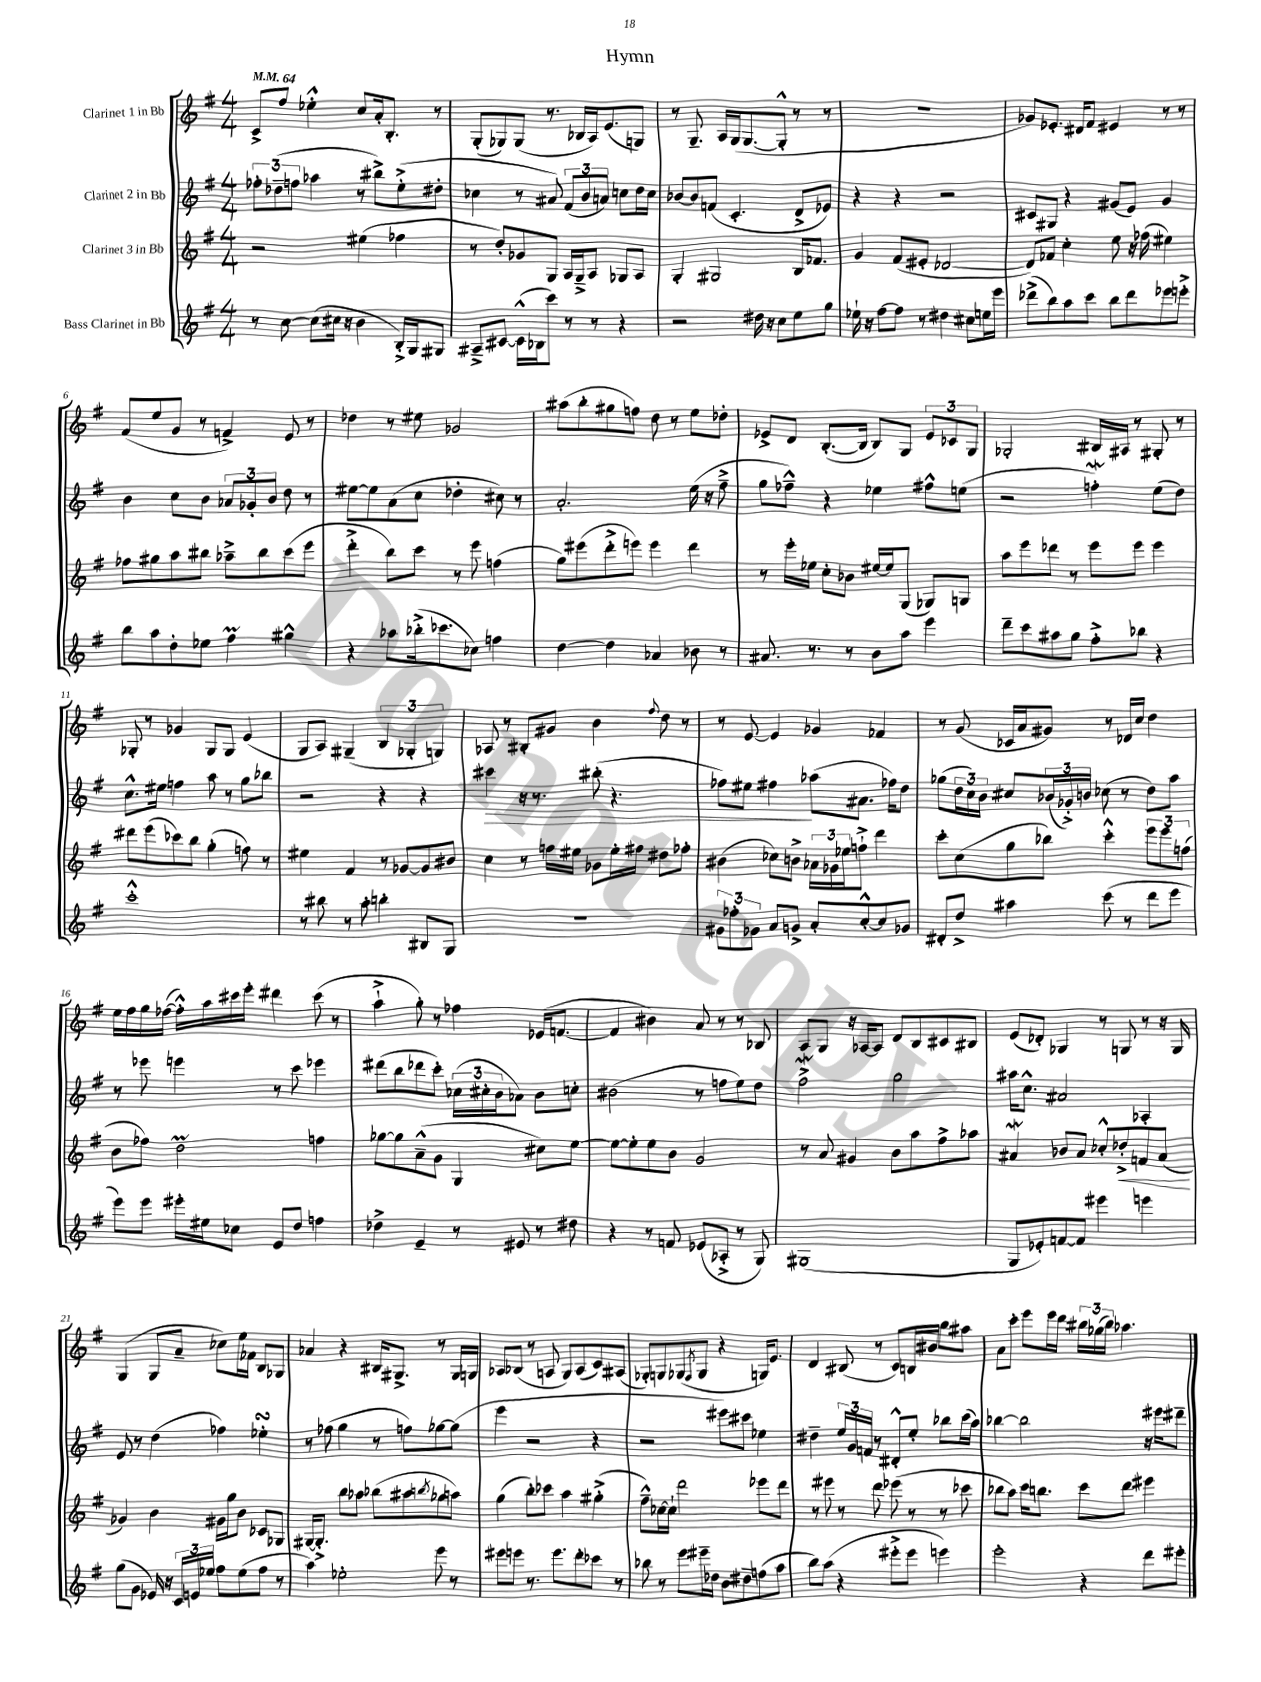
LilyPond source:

\header { title = "Hymn" }
<<
\new StaffGroup <<
\new Staff = "s0" \with { instrumentName = "Clarinet 1 in Bb" } {
    \clef treble \key g \major \numericTimeSignature \time 4/4 \tempo 4 = 64
    c'8-> fis''8 ees''4-.-^ c''8 a'16-. b8.-. r8 |
    g8-.( ges8) ges8( r8. bes16 a16) e'8.( g8) |
    r8 g8.-- a16 g16( g8.~ g8-.-^ r8 r8 |
    r1 |
    ges'8) ees'8.-. dis'16 fis'8 eis'4 r8 r8 |
    fis'8( e''8 g'8 r8 f'4->) e'8 r8 |
    des''4 r8 eis''8 ges'2 |
    ais''8( b''8-. gis''8 f''8) d''8 r8 e''8 des''8-. |
    ees'8-> d'8 b8.~-.( b16 b8) g8 \tuplet 3/2 { ees'8 ces'8 g8 } |
    ges2-. bis16 ais16 r8 gis8-. r8 |
    ges8-. r8 ges'4 ges8 ges8 e'4( |
    g8 a8) gis4--( \tuplet 3/2 { b4 ges4-. g4) } |
    aes8 r8 bis8-. gis'8 b'4 \appoggiatura { fis''8 } d''8 r8 |
    r8 e'8~ e'4 ges'4 fes'4 |
    r8 g'8( ces'16 a'16 gis'8) r8 des'16 c''16 d''4 |
    e''16 fis''16 g''16 fes''16~( fes''16-.-^) a''16 cis'''16 e'''16-. dis'''4 cis'''8( r8 |
    a''4-!-> g''8-.) r8 fes''4 ees'16( f'8.~ |
    f'4 bis'4) a'8 r8 r8 bes8 |
    a8 g8 r16 aes16~ aes8 d'8 b8 cis'8 bis8 |
    e'8( des'8-.) ges4 r8 g8 r8 r16 g16 |
    g4( g8 a'8-- ces''8) e''16 fes'16 b8 ges8 |
    aes'4 r4 bis16 gis8.-> r8 gis16 g16 |
    aes8 bes8( r8 a8 g8) a8( c'8) ais8( |
    ges8-.) g8 ges8( \acciaccatura { fis8 } ges8 r4 g16) e'8. |
    d'4 bis8( r8 c'8) b16 bis'16 b''8 ais''8 |
    a'8 c'''8-. e'''8 e'''16 d'''16 \tuplet 3/2 { bis''16 ges''16( bis''16) } aes''4. \bar "|." |
}
\new Staff = "s1" \with { instrumentName = "Clarinet 2 in Bb" } {
    \clef treble \key g \major \numericTimeSignature \time 4/4
    \tuplet 3/2 { fes''8-. des''8--( f''8 } aes''4 r8 bis''8->) e''8-.->( dis''8-. |
    ces''4 r8 ais'8) \tuplet 3/2 { fis'8( b'8 a'8) } c''8 d''16 c''16 |
    bes'8~ bes'8 f'8( c'4.-. d'8-> ees'8) |
    r4 r4 r2 |
    cis'8 gis8 r4 gis'8( e'8) gis'4 |
    b'4 c''8 b'8 \tuplet 3/2 { aes'8 ges'8-. b'8 } d''8 r8 |
    eis''8~ eis''8 a'8( c''8 des''4-. cis''8) r8 |
    a'2.-. e''16( r16 fis''8---> |
    g''8 fes''8---^) r4 ees''4 fis''8-^ e''8( |
    r2 f''4-.\mordent) e''8( d''8) |
    c''8.-^ eis''16 f''4 a''8 r8 g''8 bes''8 |
    r2 r4 r4 |
    cis'''4\> r16 r8. bis''8-.( r4. |
    fes''8) eis''8 fis''4\! aes''8( ais'8. fes''16) d''8 |
    ges''8( \tuplet 3/2 { d''16 c''16) b'16 } cis''8 \tuplet 3/2 { bes'16( ges'16-.->) b'16 } ces''8( r8 d''8) a''8 |
    r8 ees'''8 e'''4 r8 c'''8 ees'''4 |
    dis'''8( b''8 des'''8 c'''8-.) \tuplet 3/2 { ces''16( cis''16-. b'16 } aes'8) b'8 c''8-. |
    bis'2( r8 f''8 e''8) d''8 |
    fis''2->\mordent g''2 |
    ais''16 c''8.-^ ais'2 aes4-. |
    e'8 r8 d''4( fes''4) ees''4-.\turn |
    r8 fes''8( g''4 r8 f''8) ges''8~ ges''8( |
    e'''4 r2 r4 |
    r2 eis'''8) cis'''8 ees''4 |
    dis''4-- \tuplet 3/2 { e''16 g'16 f'16 } r8 dis'8-.-^ e''8-. bes''8 c'''16( a''16) |
    bes''4~ bes''2 r16 eis'''16 dis'''8-- \bar "|." |
}
\new Staff = "s2" \with { instrumentName = "Clarinet 3 in Bb" } {
    \clef treble \key g \major \numericTimeSignature \time 4/4
    r2 eis''4( fes''4 |
    r8 d''8-.) ges'8 g8 a16 g16---> a8 ges8 a8 |
    g4-. gis2 b16 fes'8. |
    g'4 fis'8( eis'8-. des'2~ |
    des'8) fes'8 c''4-. e''8 r16 fes''16( eis''4) |
    fes''8 gis''8 a''8 bis''8 aes''8---> bis''8 c'''8( e'''8 |
    d'''4-.-> b''8) c'''8 r8 e'''8 f''4( |
    g''8) eis'''8( d'''8-.-> e'''8) e'''4 d'''4 |
    r8 e'''16-. ees''16 c''8-. bes'8 eis''16~ eis''16 g8( ges8) g8 |
    a''8 e'''8 des'''8 r8 e'''8 e'''8 e'''4 |
    dis'''8 e'''8( ces'''8) b''8 g''4-.( f''8) r8 |
    eis''4 fis'4 r8 ges'8~ ges'8 bis'8 |
    c''4 r8 f''16 eis''16 ges'8 eis''16-. fis''16 dis''8 fes''8-. |
    bis'4( ces''8) b'8-> \tuplet 3/2 { aes'16 ges'16 ees''16 } f''8-!-> d'''4 |
    c'''8-. c''8( g''8 bes''8) c'''4-.-^ \tuplet 3/2 { e'''8 e'''8 f''8( } |
    b'8 fes''8) d''2\prall f''4 |
    ges''8~ ges''8 a'8---^( g'8 g4 cis''8) e''8~ |
    e''8~ e''8-. e''8 b'8 g'2 |
    r8 a'8 gis'4 b'8 a''8 fis''8-> aes''8 |
    ais'4\mordent bes'8 ais'8 ces''8-.-^ des''8-.->\< f'8 ais'8\!( |
    ges'4) b'4 gis'16 g''16 b'8 ces'8 ges8 |
    gis16~ gis8.-.-> b''8 aes''8 bes''8( ais''8 \acciaccatura { b''8 } ges''8 a''8) |
    g''4( b''8-.) ces'''8 a''4 gis''4-.->( |
    fis''8---^) ces''16~ ces''16-! d'''2 ees'''8 d'''8 |
    r8 eis'''8 r8 d'''8 ees'''8( r8 r8 ces'''8 |
    bes''8 a''8) c'''16 b''8. c'''8 d'''8 eis'''4 \bar "|." |
}
\new Staff = "s3" \with { instrumentName = "Bass Clarinet in Bb" } {
    \clef treble \key g \major \numericTimeSignature \time 4/4
    r8 c''8~ c''8( cis''16 r16 b'4 b16-.->) g16 gis8 |
    ais8---> cis'8~ cis'16-^( bes16 c'''8) r8 r8 r4 |
    r2 dis''16 r16 c''8 e''8 g''8 |
    ees''16-! r16 fis''8~ fis''8 r8 dis''4 cis''8 e''16 e'''16 |
    des'''8->( b''8) a''8 c'''8 b''8 des'''8 ees'''8 e'''8-.-> |
    b''8 a''8 d''8-. ees''8 fis''4\prall gis''4-^ |
    r4 aes''8 bes''16-.->( ces'''8. ces''8) f''4 |
    d''4~ d''4 aes'4 bes'8 r8 |
    ais'8. r8. r8 b'8 a''8 e'''4 |
    d'''8-- c'''8 ais''8 g''8 fis''8-.-> bes''8 r4 |
    c'''1-.-^ |
    r8 bis''8 r8 a''8-. b''4-. bis8 g8 |
    r1 |
    \tuplet 3/2 { gis'8 fes''8-. ges'8 } a'8 g'8-> a'8-. c''8~-.-^ c''8 ges'8 |
    dis'8-. d''8-> ais''4 c'''8( r8 d'''8 e'''8 |
    e'''8) e'''8 eis'''16-. eis''16 ces''8 e'8 d''8 f''4 |
    des''4-> e'4-- r8 eis'8 r8 dis''8 |
    r4 r8 f'8 ees'8( aes8-.-> r8 g8) |
    gis1( |
    g8 ees'8-.) f'8~ f'8 eis'''4 e'''4 |
    g''8( g'8 ees'16) r16 \tuplet 3/2 { c'16 e'16 ees''16 } fis''8 ees''8( fis''8 r8 |
    a''4) ees''2-. e'''8 r8 |
    eis'''8 e'''8 r8. e'''8. d'''8-. ces'''8 r8 |
    bes''8 r8 e'''8 eis'''16-- des''16 b'8 dis''8-- f''8( a''8 |
    b''8) a''8( r4 eis'''8-.-> eis'''8 e'''4) |
    e'''2-. r4 d'''8 eis'''8-. \bar "|." |
}
>>
>>
